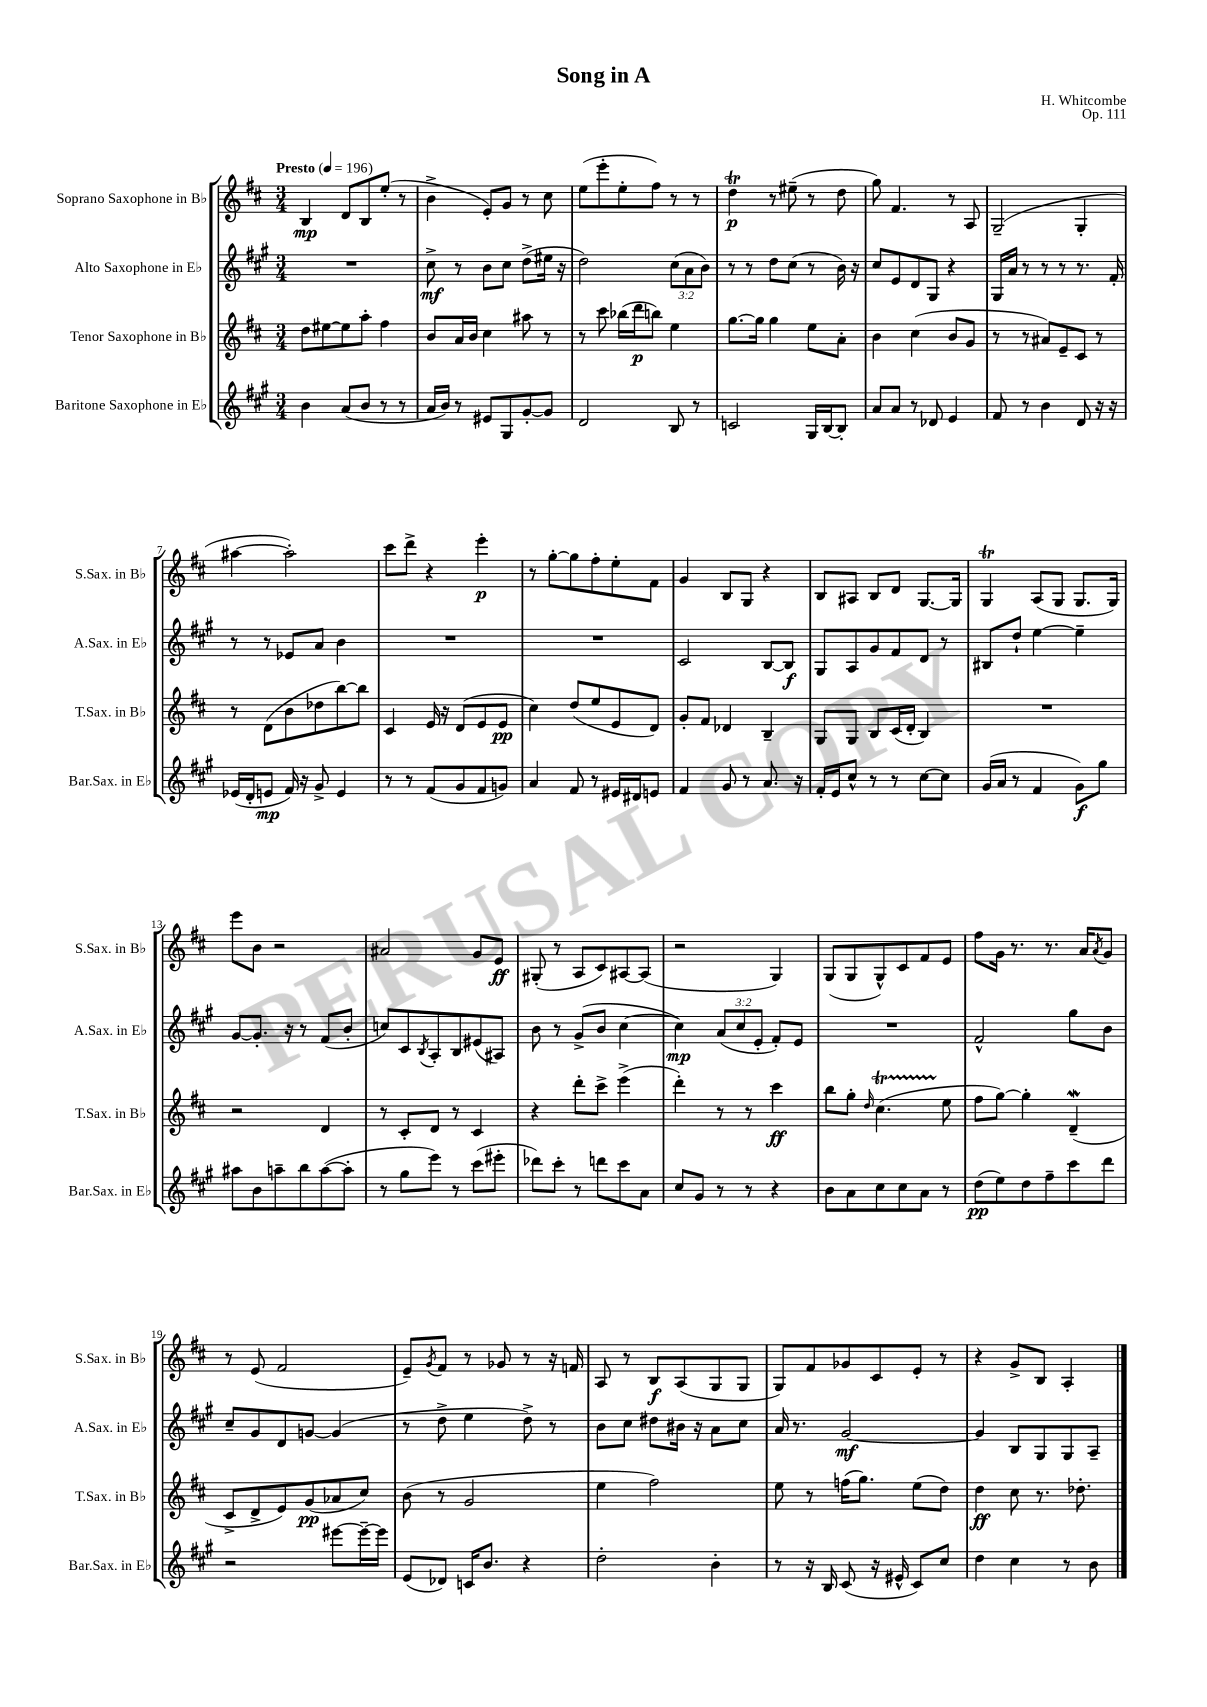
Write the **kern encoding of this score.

**kern	**kern	**kern	**kern
*staff4	*staff3	*staff2	*staff1
*clefG2	*clefG2	*clefG2	*clefG2
*k[f#c#g#]	*k[f#c#]	*k[f#c#g#]	*k[f#c#]
*M3/4	*M3/4	*M3/4	*M3/4
*MM196	*MM196	*MM196	*MM196
4b\	8dd\L	2.r	4B/
.	[8ee#\	.	.
(8a/L	8ee#\]	.	8d/L
8b/J	8aa'\J	.	8B/
8r	4ff#\	.	(8ee'/J
8r	.	.	8r
=	=	=	=
16a/LL	8b/L	8cc#^\	4b^\
16b/JJ)	.	.	.
8r	16a/L	8r	.
.	16b/JJ	.	.
8e#/L	4cc#\	8b\L	8e'/L)
8G#/	.	8cc#\J	8g/J
[8g#'/	8aa#\	(8dd^\L	8r
8g#/]J	8r	16ee#\Jk	8cc#\
.	.	16r	.
=	=	=	=
2d/	8r	2dd\)	(8ee\L
.	8ccc#\	.	8eee'\
.	(16bb-\LL	.	8ee'\
.	16ddd\J	.	.
.	8bb\J)	.	8ff#\J)
8B/	4ee\	(12cc#\L	8r
.	.	12a\	.
8r	.	.	8r
.	.	12b\J)	.
=	=	=	=
2c/	[8.gg\L	8r	4dd\
.	.	8r	.
.	16gg\]Jk	.	.
.	4gg\	8dd\L	8r
.	.	(8cc#\J	(8ee#~\
16G#/LL	8ee\L	8r	8r
[16B/J	.	.	.
8B'/]J	8a'\J	16b\)	8dd\
.	.	16r	.
=	=	=	=
8a/L	4b\	8cc#/L	8gg\)
8a/J	.	8e/	4.f#/
8r	(4cc#\	8d/	.
8d-/	.	8G#/J	.
4e/	8b/L	4r	8r
.	8g/J	.	8A/
=	=	=	=
8f#/	8r	16G#/LL	(2G~/
.	.	16a/JJ	.
8r	8r	8r	.
4b\	8a#/L)	8r	.
.	8e~/	8r	.
8d/	8c#/J	8.r	4G'/
16r	8r	.	.
16r	.	16f#'/	.
=	=	=	=
(16e-/LL	8r	8r	[4aa#\
16d'/J	.	.	.
8e/J	(8d\L	8r	.
16f#/)	8b\	8e-/L	2aa#'\])
16r	.	.	.
8g#^/	8dd-\	8a/J	.
4e/	[8bb\)	4b\	.
.	8bb\]J	.	.
=	=	=	=
8r	4c#/	2.r	8ccc#\L
8r	.	.	8ddd^\J
(8f#/L	16e/	.	4r
.	16r	.	.
8g#/	(8d/L	.	.
8f#/	8e/	.	4eee'\
8g/J)	8e/J	.	.
=	=	=	=
4a/	4cc#\)	2.r	8r
.	.	.	[8gg'\L
8f#/	(8dd/L	.	8gg\]
8r	8ee/	.	8ff#'\
16e#/LL	8e/	.	8ee'\
16d#/J	.	.	.
8e/J	8d/J)	.	8f#\J
=	=	=	=
4f#/	8g'/L	2c#/	4g/
.	8f#/J	.	.
8g#/	4d-/	.	8B/L
8r	.	.	8G/J
8.a/	4B~/	[8B/L	4r
.	.	8B/]J	.
16r	.	.	.
=	=	=	=
16f#'/LL	8G/L	8G#/L	8B/L
16e/J	.	.	.
8cc#^^/J	8G/J	8A/	8A#/J
8r	8B/L	8g#/	8B/L
8r	(16c#/L	8f#/	8d/J
.	16d'/JJ	.	.
[8cc#\L	4B/)	8d/J	[8.G/L
8cc#\]J	.	8r	.
.	.	.	16G/]Jk
=	=	=	=
(16g#/LL	2.r	8B#/L	4G/
16a/JJ	.	.	.
8r	.	8dd`/J	.
4f#/	.	[4ee\	(8A/L
.	.	.	8G/J
8g#\L)	.	4ee~\]	8.G/L
8gg#\J	.	.	.
.	.	.	16G/Jk)
=	=	=	=
8aa#\L	2r	[8g#/L	8eee\L
8b\	.	8.g#'/]J	8b\J
8aa~\	.	.	2r
.	.	16r	.
8bb\	.	8r	.
([8aa\	4d/	(8f#/L	.
8aa'\]J	.	8b'/J	.
=	=	=	=
8r	8r	8cc/L)	2a#/
8gg#\L	8c#'/L	8c#/	.
.	.	8qB/	.
8eee\J)	8d/J	8A'/	.
8r	8r	8B/	.
(8ccc#\L	4c#/	(8e#/	8g/L
8eee#'\J	.	8A#/J)	8e/J
=	=	=	=
8ddd-\L)	4r	8b\	(8G#'/
8ccc#'\J	.	8r	8r
8r	8ddd'\L	(8g#^/L	8A/L
8ddd\L	8ccc#^\J	8b/J	8c#/)
8ccc#\	(4eee^\	[4cc#\	[8A#/
8a\J	.	.	(8A#/]J
=	=	=	=
8cc#/L	4ddd'\)	4cc#\])	2r
8g#/J	.	.	.
8r	8r	(12a/L	.
.	.	12cc#/	.
8r	8r	.	.
.	.	12e'/J	.
4r	4ccc#\	8f#'/L)	4G/)
.	.	8e/J	.
=	=	=	=
8b\L	8bb\L	2.r	(8G/L
8a\	8gg'\J	.	8G/
.	16qqdd/	.	.
8cc#\	(4.cc#\	.	8G^^/)
8cc#\	.	.	8c#/
8a\J	.	.	8f#/
8r	8ee\	.	8e/J
=	=	=	=
(8dd\L	8ff#\L	2f#^^/	8ff#\L
8ee\)	[8gg\J)	.	16g\Jk
.	.	.	8.r
8dd\	4gg'\]	.	.
8ff#~\	.	.	8.r
8ccc#\	(4d~/	8gg#\L	.
.	.	.	16a/LK
.	.	.	8qa/
8ddd\J	.	8b\J	8g/J
=	=	=	=
2r	8c#^/L	8cc#~/L	8r
.	8d^/	8g#/	(8e/
.	8e/)	8d/	2f#/
.	(8g/	[8g/J	.
[8eee#\L	8a-/	(4g/]	.
16eee#~\_L	8cc#/J)	.	.
16eee#\]JJ	.	.	.
=	=	=	=
(8e/L	(8b\	8r	8e~/L)
.	.	.	8qg/
8d-/J)	8r	8dd^\	8f#/J
16c/LK	2g/	4ee\	8r
8.b/J	.	.	.
.	.	.	8g-/
4r	.	8dd^\)	8r
.	.	8r	16r
.	.	.	16f/
=	=	=	=
2dd'\	4ee\	8b\L	8A/
.	.	8cc#\J	8r
.	2ff#\)	8dd#\L	8B/L
.	.	16b#\Jk	(8A/
.	.	16r	.
4b'\	.	8a\L	8G/
.	.	8cc#\J	8G/J
=	=	=	=
8r	8ee\	16a/	8G/L)
.	.	8.r	.
16r	8r	.	8f#/
16B/	.	.	.
(8c#/	(16ff\LK	[2g#/	8g-/
.	8.gg\J)	.	.
16r	.	.	8c#/
16e#^^/	.	.	.
8c#/L)	(8ee\L	.	8e'/J
8cc#/J	8dd\J)	.	8r
=	=	=	=
4dd\	4dd\	4g#/]	4r
4cc#\	8cc#\	8B/L	8g^/L
.	8.r	8G#/	8B/J
8r	.	8G#/	4A'/
.	8.dd-'\	.	.
8b\	.	8A~/J	.
==	==	==	==
*-	*-	*-	*-
